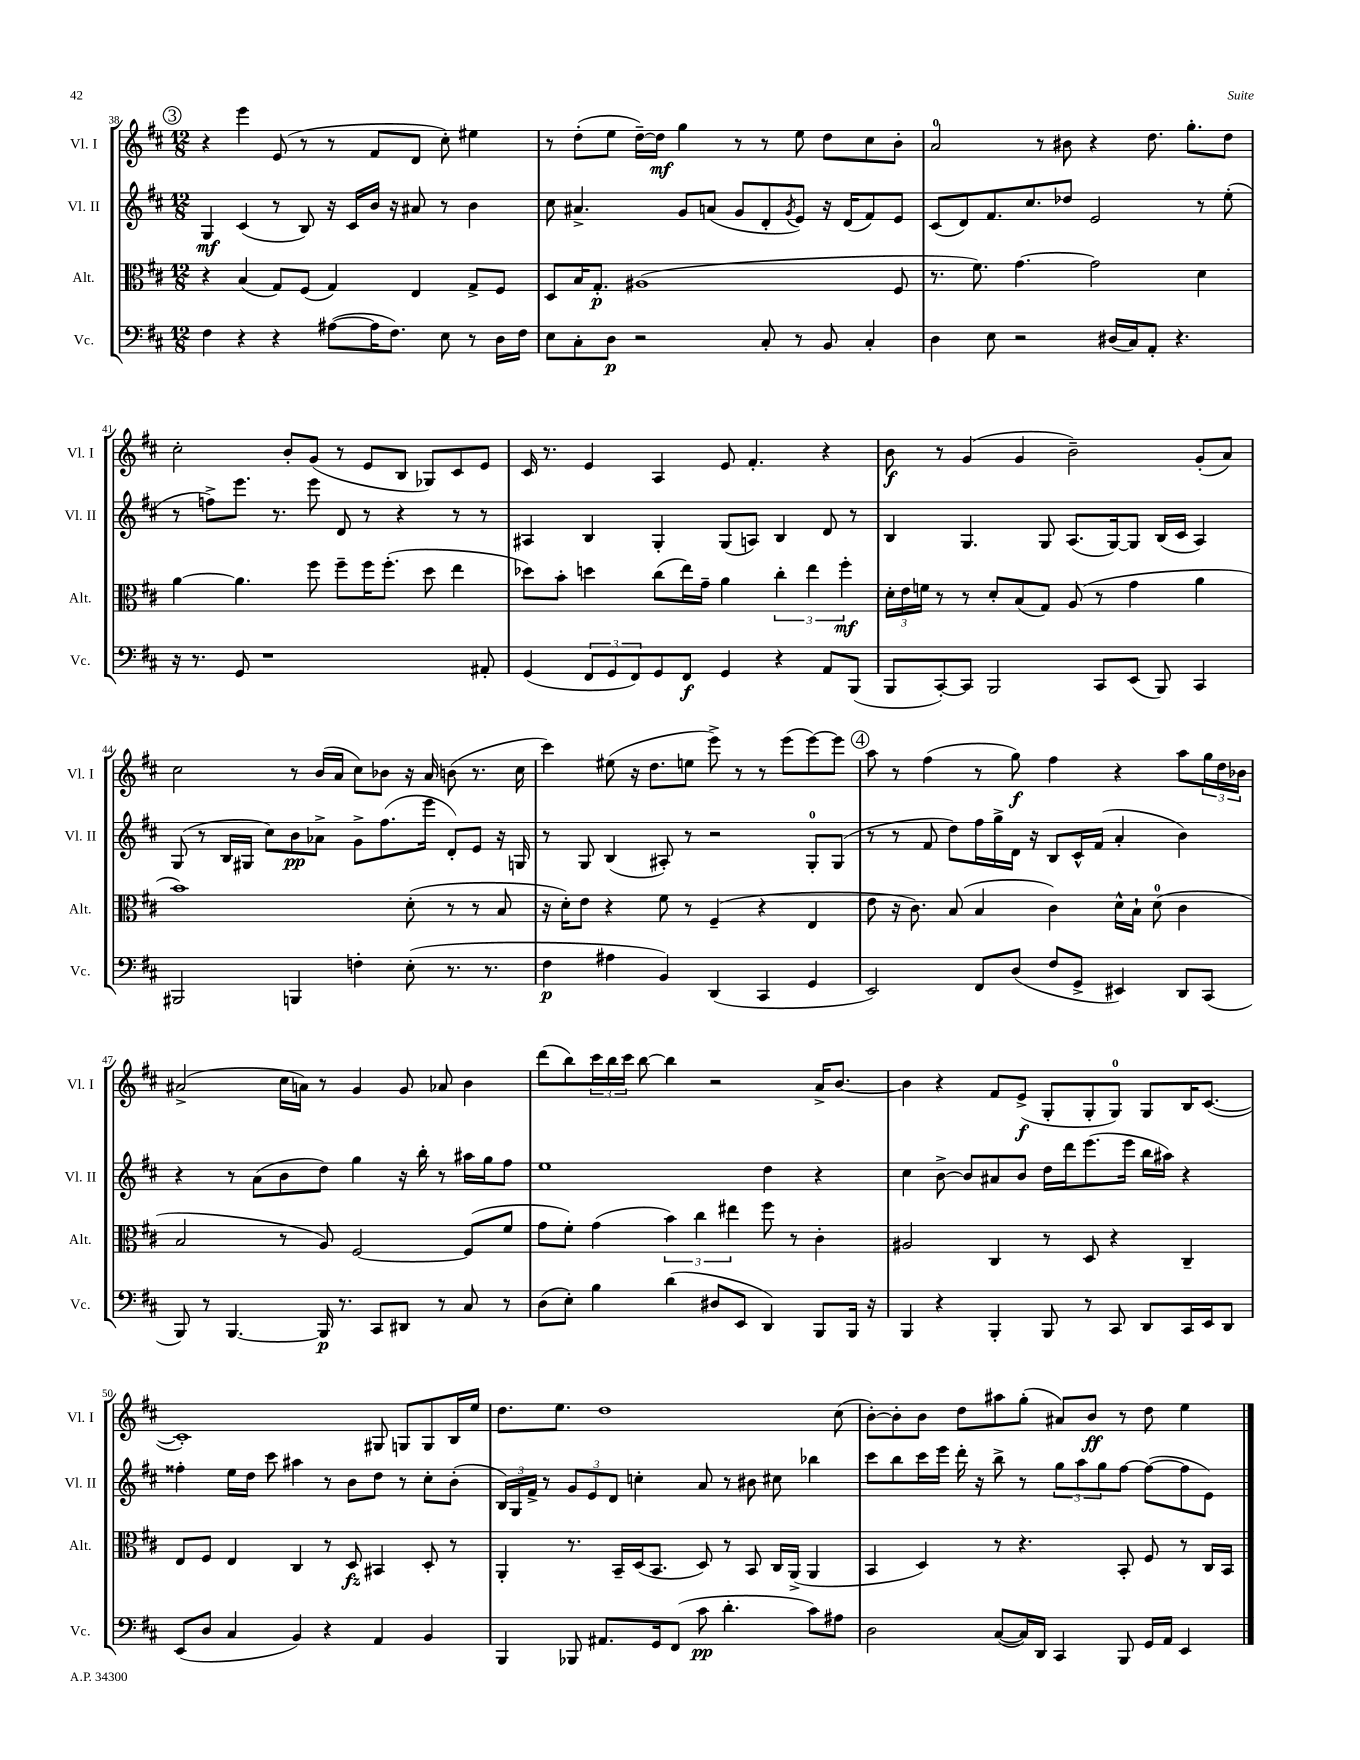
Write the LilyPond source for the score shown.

<<
\new StaffGroup <<
\new Staff = "s0" \with { instrumentName = "Vl. I" shortInstrumentName = "Vl. I" } {
    \clef treble \key d \major \numericTimeSignature \time 12/8
    \mark \markup { \circle "3" } r4 e'''4 e'8( r8 r8 fis'8 d'8 cis''8-.) eis''4 |
    r8 d''8-.( e''8 d''16~--) d''16\mf g''4 r8 r8 e''8 d''8 cis''8 b'8-. |
    a'2-0 r8 bis'8 r4 d''8. g''8.-. d''8 |
    cis''2-. b'8-. g'8( r8 e'8 b8 ges8) cis'8 e'8 |
    cis'16 r8. e'4 a4 e'8 fis'4.-. r4 |
    b'8\f r8 g'4( g'4 b'2--) g'8-.( a'8) |
    cis''2 r8 b'16( a'16 cis''8) bes'8 r16 a'16 b'8( r8. cis''16 |
    cis'''4) eis''8( r16 d''8. e''8 e'''8->) r8 r8 e'''8( e'''8~) e'''8 |
    \mark \markup { \circle "4" } a''8 r8 fis''4( r8 g''8\f) fis''4 r4 a''8 \tuplet 3/2 { g''16 d''16 bes'16 } |
    ais'2->( cis''16 a'16) r8 g'4 g'8 aes'8 b'4 |
    d'''8( b''8) \tuplet 3/2 { cis'''16 b''16 cis'''16 } b''8~ b''4 r2 a'16-> b'8.~ |
    b'4 r4 fis'8 e'8->\f( g8-. g8-. g8-0) g8 b16 cis'8.~( |
    cis'1-.) gis8 g8 g8 b16 e''16 |
    d''8. e''8. d''1 cis''8( |
    b'8~-.) b'8-. b'8 d''8 ais''8 g''8-.( ais'8) b'8\ff r8 d''8 e''4 \bar "|." |
}
\new Staff = "s1" \with { instrumentName = "Vl. II" shortInstrumentName = "Vl. II" } {
    \clef treble \key d \major \numericTimeSignature \time 12/8
    \mark \markup { \circle "3" } g4\mf cis'4( r8 b8) r16 cis'16 b'16 r16 ais'8 r8 b'4 |
    cis''8 ais'4.-> g'8 a'8( g'8 d'8-. \acciaccatura { g'8 } e'8) r16 d'16( fis'8) e'8 |
    cis'8( d'8) fis'8. cis''8. des''8 e'2 r8 e''8-.( |
    r8 f''8->) e'''8. r8. e'''8 d'8 r8 r4 r8 r8 |
    ais4 b4 g4-. g8( a8) b4 d'8 r8 |
    b4 g4. g8 a8.( g16~) g8 b16( cis'16 a4) |
    g8( r8 b16 gis16 cis''8) b'8\pp aes'8-> g'8-> fis''8.( e'''16 d'8-.) e'8 r16 g16 |
    r8 g8 b4( ais8-.) r8 r2 g8-0-. g8( |
    \mark \markup { \circle "4" } r8 r8 fis'8 d''8) fis''16 g''16-> d'16 r16 b8 cis'16-^ fis'16( a'4-. b'4) |
    r4 r8 a'8( b'8 d''8) g''4 r16 b''16-. r8 ais''16 g''16 fis''8 |
    e''1 d''4 r4 |
    cis''4 b'8~-> b'8 ais'8 b'8 d''16 d'''16 e'''8.( e'''16 b''16 ais''16) r4 |
    fisis''4-. e''16 d''16 cis'''8 ais''4 r8 b'8 d''8 r8 cis''8-. b'8-.( |
    \tuplet 3/2 { b16) g16 fis'16-> } r8 \tuplet 3/2 { g'8 e'8 d'8 } c''4-. a'8 r8 bis'8 cis''8 bes''4 |
    cis'''8 b''8 cis'''16 e'''16 d'''16-. r16 b''8-> r8 \tuplet 3/2 { g''8 a''8 g''8 } fis''8~ fis''8~( fis''8 e'8) \bar "|." |
}
\new Staff = "s2" \with { instrumentName = "Alt." shortInstrumentName = "Alt." } {
    \clef alto \key d \major \numericTimeSignature \time 12/8
    \mark \markup { \circle "3" } r4 b4( g8) fis8( g4) e4 g8-> fis8 |
    d8 b16 g8.-.\p ais1( fis8 |
    r8. fis'8.) g'4.~ g'2 d'4 |
    a'4~ a'4. fis''8 fis''8-- fis''16 fis''8.-.( d''8 e''4 |
    des''8) b'8-. d''4 cis''8( e''16) g'16-- a'4 \tuplet 3/2 { cis''4-. e''4 fis''4-.\mf } |
    \tuplet 3/2 { d'16-. e'16 f'16 } r8 r8 d'8-. b8( g8) a8( r8 g'4 a'4 |
    b'1) d'8-.( r8 r8 b8 |
    r16 d'16-.) e'8 r4 fis'8 r8 fis4--( r4 e4 |
    \mark \markup { \circle "4" } e'8 r16 cis'8.) b8( b4 cis'4) d'16-^ b16-! d'8-0( cis'4 |
    b2 r8 a8) fis2~ fis8( fis'8 |
    g'8 fis'8-.) g'4( \tuplet 3/2 { b'4) cis''4 eis''4 } fis''8 r8 cis'4-. |
    ais2 cis4 r8 d8 r4 cis4-- |
    e8 fis8 e4 cis4 r8 d8\fz bis,4 d8-. r8 |
    a,4-. r8. b,16-- d16( b,8. d8) r8 b,8 cis16 a,16->( a,4 |
    b,4 d4) r8 r4. b,8-. fis8 r8 cis16 b,16 \bar "|." |
}
\new Staff = "s3" \with { instrumentName = "Vc." shortInstrumentName = "Vc." } {
    \clef bass \key d \major \numericTimeSignature \time 12/8
    \mark \markup { \circle "3" } fis4 r4 r4 ais8~( ais16 fis8.) e8 r8 d16 fis16 |
    e8 cis8-. d8\p r2 cis8-. r8 b,8 cis4-. |
    d4 e8 r2 dis16( cis16) a,8-. r4. |
    r16 r8. g,8 r1 ais,8-. |
    g,4( \tuplet 3/2 { fis,8 g,8 fis,8) } g,8 fis,8\f g,4 r4 a,8 b,,8( |
    b,,8 cis,8~-.) cis,8 b,,2 cis,8 e,8( b,,8) cis,4 |
    bis,,2 b,,4 f4-. e8-.( r8. r8. |
    fis4\p ais4 b,4) d,4( cis,4 g,4 |
    \mark \markup { \circle "4" } e,2) fis,8 d8( fis8 g,8-> eis,4) d,8 cis,8( |
    b,,8) r8 b,,4.~ b,,16\p r8. cis,8 dis,8 r8 cis8 r8 |
    d8( e8-.) b4 d'4( dis8 e,8 d,4) b,,8 b,,16 r16 |
    b,,4 r4 b,,4-. b,,8 r8 cis,8 d,8 cis,16 e,16 d,8 |
    e,8( d8 cis4 b,4) r4 a,4 b,4 |
    b,,4 bes,,8 ais,8. g,16 fis,8( cis'8\pp d'4.-. cis'8) ais8 |
    d2 cis8~( cis16) d,16 cis,4 b,,8 g,16 a,16 e,4 \bar "|." |
}
>>
>>
\layout { \context { \Score currentBarNumber = #38 } }
